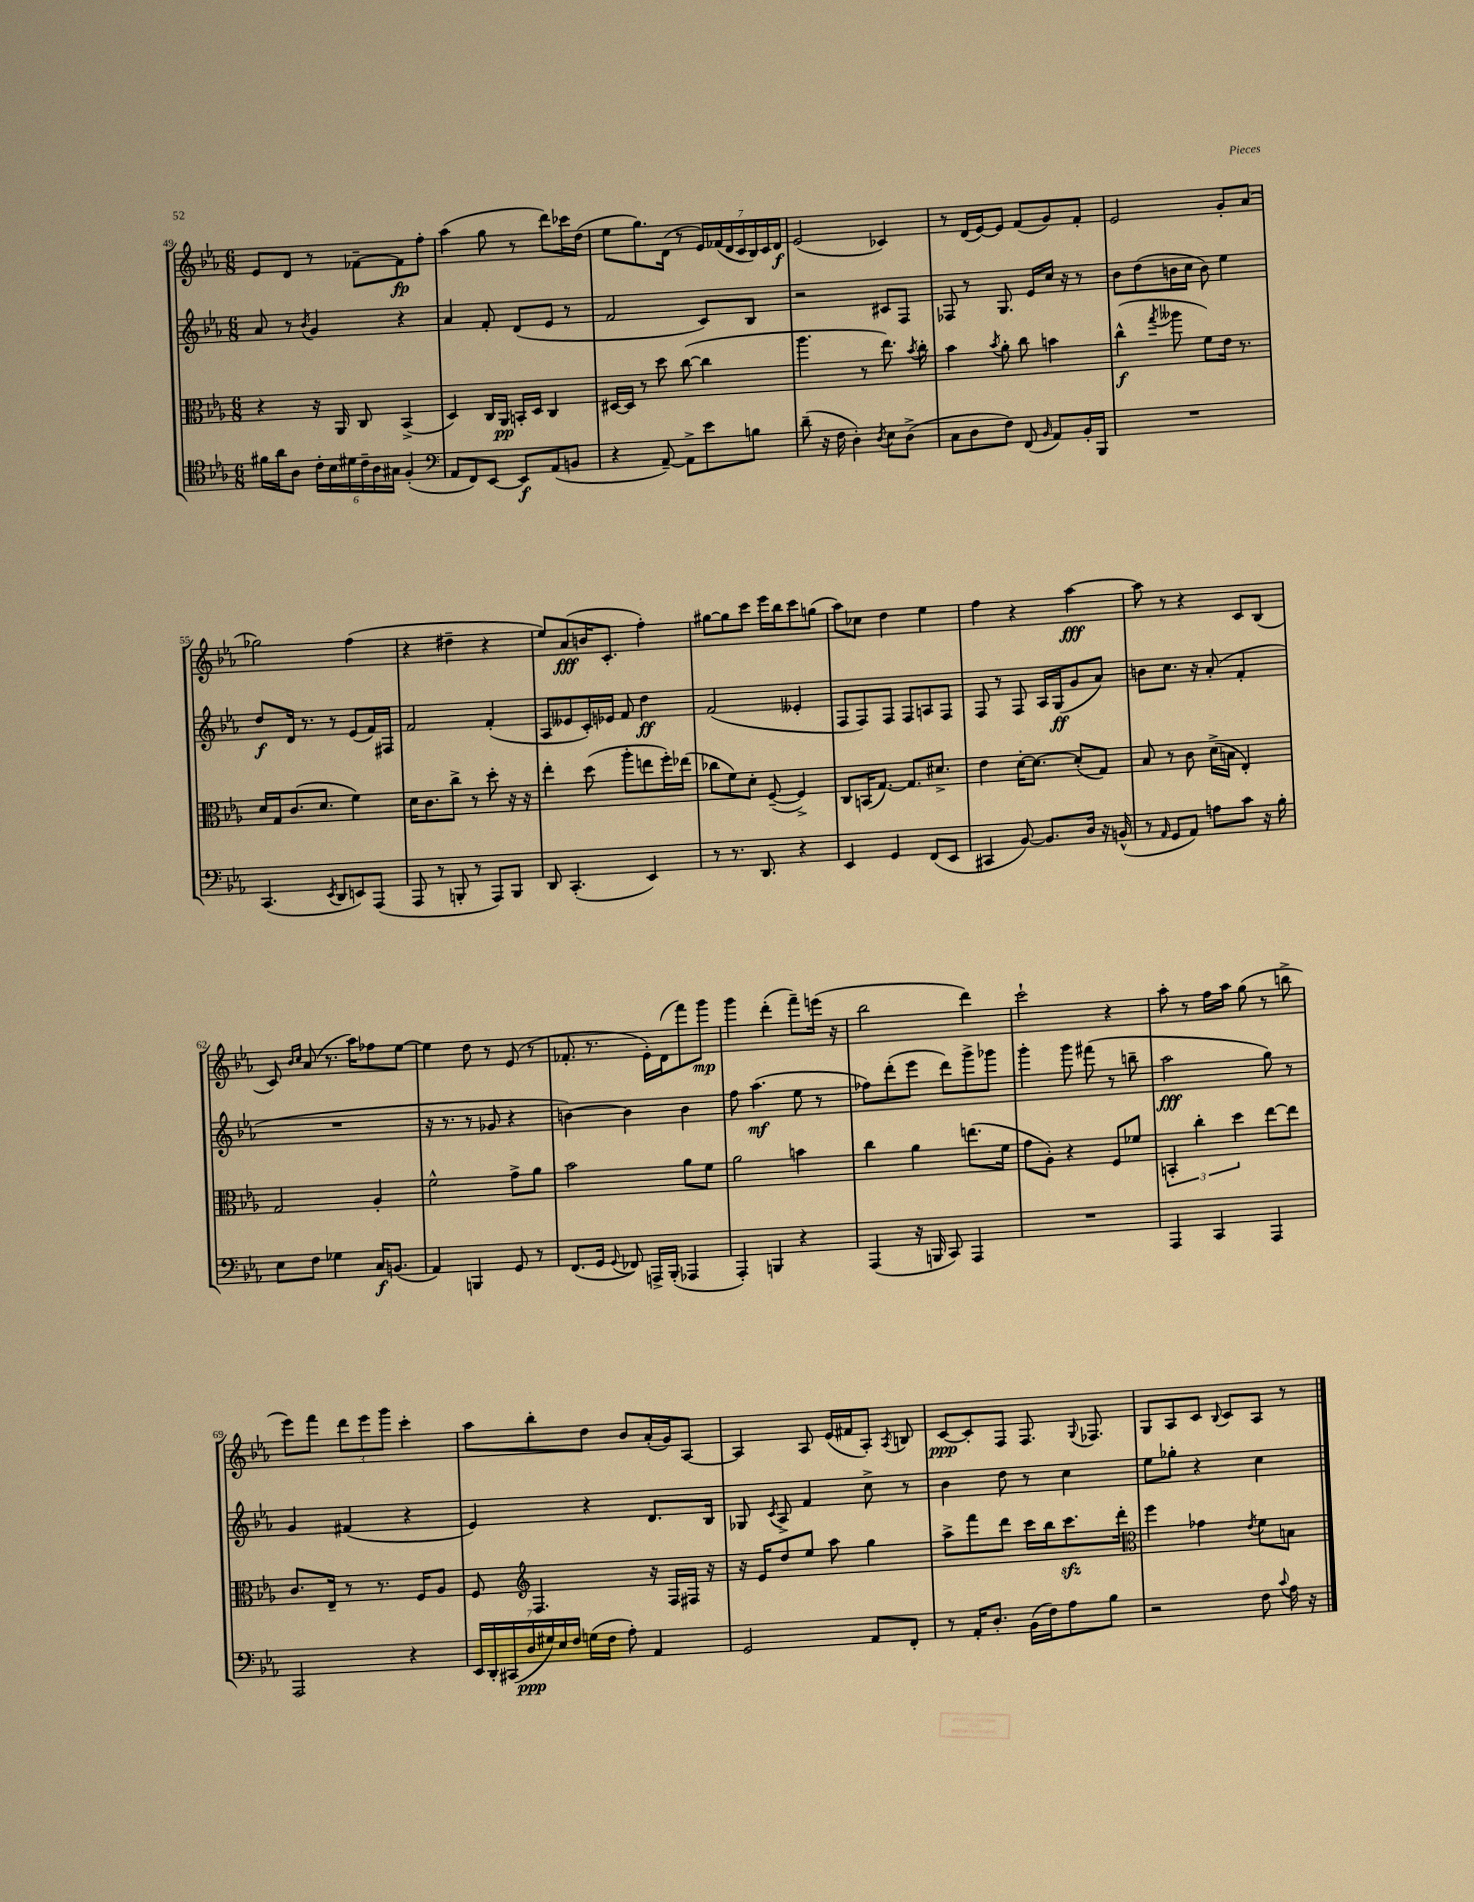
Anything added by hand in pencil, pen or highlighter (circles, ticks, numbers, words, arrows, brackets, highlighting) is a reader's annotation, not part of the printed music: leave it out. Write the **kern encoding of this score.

**kern	**kern	**kern	**kern
*staff4	*staff3	*staff2	*staff1
*clefC4	*clefC3	*clefG2	*clefG2
*k[b-e-a-]	*k[b-e-a-]	*k[b-e-a-]	*k[b-e-a-]
*M6/8	*M6/8	*M6/8	*M6/8
16f#	4r	8a-	8e-
16a-	.	.	.
8A-	.	8r	8d
.	.	8qb-	.
24c'	16r	4g	8r
24B-	.	.	.
.	16AA-	.	.
24d#	.	.	.
24c~	8C	.	[8f-~
24A-	.	.	.
24G#	.	.	.
(4F'	(4BB-^	4r	8f-]
.	.	.	8ff'
=	=	=	=
*clefF4	*	*	*
8AA-	4D)	4a-	(4aa-
8FF)	.	.	.
[8EE-	16C	8f'	8gg
.	16AA-	.	.
8EE-]	16BB'	(8d	8r
.	16D	.	.
(8AA-	4C	8e-	8ddd)
8BB	.	8r	16ccc-
.	.	.	(16dd
=	=	=	=
4r	[16D#	2f	8ee-
.	16D#]	.	.
.	8r	.	8.gg)
[8AA-~)	8dd	.	.
.	.	.	(16d
8AA-^]	([8cc	.	8r
8e-	4cc]	8c)	28e-)
.	.	.	(28f-
.	.	.	28d
.	.	.	28c
8B	.	8B-	.
.	.	.	28B-)
.	.	.	28c
.	.	.	28d
=	=	=	=
(8d~	4.aa-	2r	(2e-
16r	.	.	.
16F	.	.	.
4D')	.	.	.
.	8r	.	.
8qD	.	.	.
8E-	8.ee-)	8c#	4c-)
(8D^	.	8F	.
.	8qb-	.	.
.	16cc'	.	.
=	=	=	=
8C	4b-	8F-	8r
8D	.	8r	(16d
.	.	.	[16e-)
.	8qb-	.	.
8F)	8a-'	8.G	8e-]
(8FF	8cc	.	(8f
.	.	16e-	.
16qqBB-	.	.	.
8AA-)	4b	16cc	8g)
.	.	16r	.
16BB-'	.	8r	8f'
16BBB-	.	.	.
=	=	=	=
2.r	(4cc^^	8b-	2e-
.	.	(8dd	.
.	8qgg	.	.
.	8aa--	16b	.
.	.	16cc	.
.	8f)	8b)	.
.	16e-	4ee-	8g'
.	8.r	.	.
.	.	.	(8a-
=	=	=	=
(4.CC	16d	8dd	2gg-)
.	16G	.	.
.	(8.c	16d	.
.	.	8.r	.
.	8.d	.	.
8qEE-	.	.	.
8DD	.	8r	.
8EE)	4f)	(8e-	(4ff
(8AAA-	.	16f)	.
.	.	16F#	.
=	=	=	=
8AAA-	16d	2f	4r
.	8.c	.	.
8r	.	.	.
8BBB'	8cc^	.	4dd#~
8r	8r	.	.
8AAA-)	8dd'	(4f'	4r
8BBB	16r	.	.
.	16r	.	.
=	=	=	=
8DD	4ee-'	8A-	8ee-)
(4.CC'	.	8e--	(8a-
.	(8dd	16c')	16b
.	.	16e-	8.c'
.	8aa-'	8f	.
4EE-)	8ee	4dd	4ff')
.	16ff')	.	.
.	(16ee-	.	.
=	=	=	=
8r	8cc-	(2f	[8gg#
8.r	8f)	.	8gg#]
.	8d'	.	8ccc
8.DD	.	.	.
.	([8F~	.	16eee-
.	.	.	16bb-
4r	4F^])	4e--'	8ccc
.	.	.	(8gg
=	=	=	=
4EE-	8C	8F	8aa-)
.	(16BB	8F)	8cc-
.	[8.G)	.	.
4GG	.	8F	4dd
.	8.G]	8F	.
(8FF	.	8A	4ee-
.	8.d#^	.	.
8EE-	.	8F	.
=	=	=	=
4CC#	4e-	8F	4ff
.	.	8r	.
[8BB-)	[16d'	8F	4r
.	8.d_	.	.
8.BB-]	.	16A-	.
.	.	(16G	.
.	(8d']	8g	[4aa-
16D	.	.	.
16r	8G)	8a-)	.
(16BB^^	.	.	.
=	=	=	=
8r	8B-	8b	8aa-]
16qqAA-	.	.	.
8GG	8r	8.cc	8r
8AA-)	8c	.	4r
.	.	16r	.
8A	(16d^	(8a-'	.
.	16B	.	.
8c	4E-')	4f'	8c
16r	.	.	(8B-
16B-'	.	.	.
=	=	=	=
8E-	2G	2.r	8c)
.	.	.	16qqb-
.	.	.	16qqcc
8F	.	.	(8a-
4G-	.	.	8.r
.	.	.	16aa-)
16C	4A-'	.	8ff-
(8.BB	.	.	.
.	.	.	[8ee-
=	=	=	=
4AA-)	2f^^	16r	4ee-]
.	.	8.r	.
4BBB	.	8r	8dd
.	.	8g-	8r
8GG	8g^	4r	(8e-
8r	8a-	.	8r
=	=	=	=
(8.FF	2b-	[4b)	8.f-'
16GG	.	.	8.r
8qqGG	.	.	.
8FF-)	.	4b]	.
16AAA^	.	.	16e-')
(16BBB-'	.	.	(16d
4AAA-	8a-	4b	8fff)
.	8f	.	8ggg
=	=	=	=
4AAA-')	2a-	8ff	4ggg
.	.	(4.aa-	.
4BBB	.	.	(4ddd'
4r	4b	8ee-	8fff~)
.	.	8r	(16eee
.	.	.	16r
=	=	=	=
(4AAA-	4cc	8ff-)	2bb-
.	.	(8ddd'	.
16r	4a-	8eee-	.
16BBB	.	.	.
8CC)	.	8ddd)	.
4AAA-	(8.ee	8ggg^	4ddd)
.	.	8ggg-	.
.	16f	.	.
=	=	=	=
2.r	8g	4ggg'	2ccc`
.	8A-')	.	.
.	4r	8ggg	.
.	.	(8fff#	.
.	8F	8r	4r
.	8f-	8bb~	.
=	=	=	=
4AAA-	6BB'	2aa-	8aa-'
.	.	.	8r
.	6cc'	.	.
4CC	.	.	16ff
.	.	.	16aa-
.	6dd	.	.
.	.	.	(8gg
4AAA-	[8ee-	8gg)	8r
.	8ee-]	8r	8bb^
=	=	=	=
2AAA-	8.c	4g	8eee-)
.	.	.	8fff
.	16E-~	.	.
.	8r	(4f#	12ddd
.	.	.	12eee-
.	8.r	.	.
.	.	.	12ggg
4r	.	4r	4ccc'
.	16F	.	.
.	8A-	.	.
=	=	=	=
28EE-	8F	4e-)	8aa-
28DD'	.	.	.
(28CC#	.	.	.
28D	.	.	.
*	*clefG2	*	*
.	4.F	.	8bb-'
28G#)	.	.	.
28E-	.	.	.
28F	.	.	.
(16G	.	4r	8dd
16F	.	.	.
8A-')	.	.	8b-
4AA-	16r	8.d	(16a-'
.	16F	.	16g)
.	16F#	.	[8A-
.	16r	16B-	.
=	=	=	=
2GG	16r	8G-	4A-]
.	16e-	.	.
.	.	8qc	.
.	8dd	8A-^	.
.	8ee-	4f	8A-
.	8aa-	.	(16e-
.	.	.	16f#
8AA-	4gg	8cc^	8A-')
.	.	.	8qA-
8FF'	.	8r	8B
=	=	=	=
8r	8aa-^	4b-	[8c
16AA-'	8fff	.	8c']
8.D'	.	.	.
.	8ddd	8dd	8F
(16BB-	16ccc	8r	8.F
16F)	16bb-	.	.
8A-	8.ccc	4cc	.
.	.	.	8qqG
.	.	.	8.F-
8B-	.	.	.
.	16ddd'	.	.
=	=	=	=
*	*clefC3	*	*
2r	4ff	8ee-	8G
.	.	8gg-'	8A-
.	4g-	4r	8c
.	.	.	8qqB-
.	.	.	8c
.	8qe-	.	.
8F	8f	4cc	8A-
8qqc	.	.	.
16A-	8B	.	8r
16r	.	.	.
==	==	==	==
*-	*-	*-	*-
